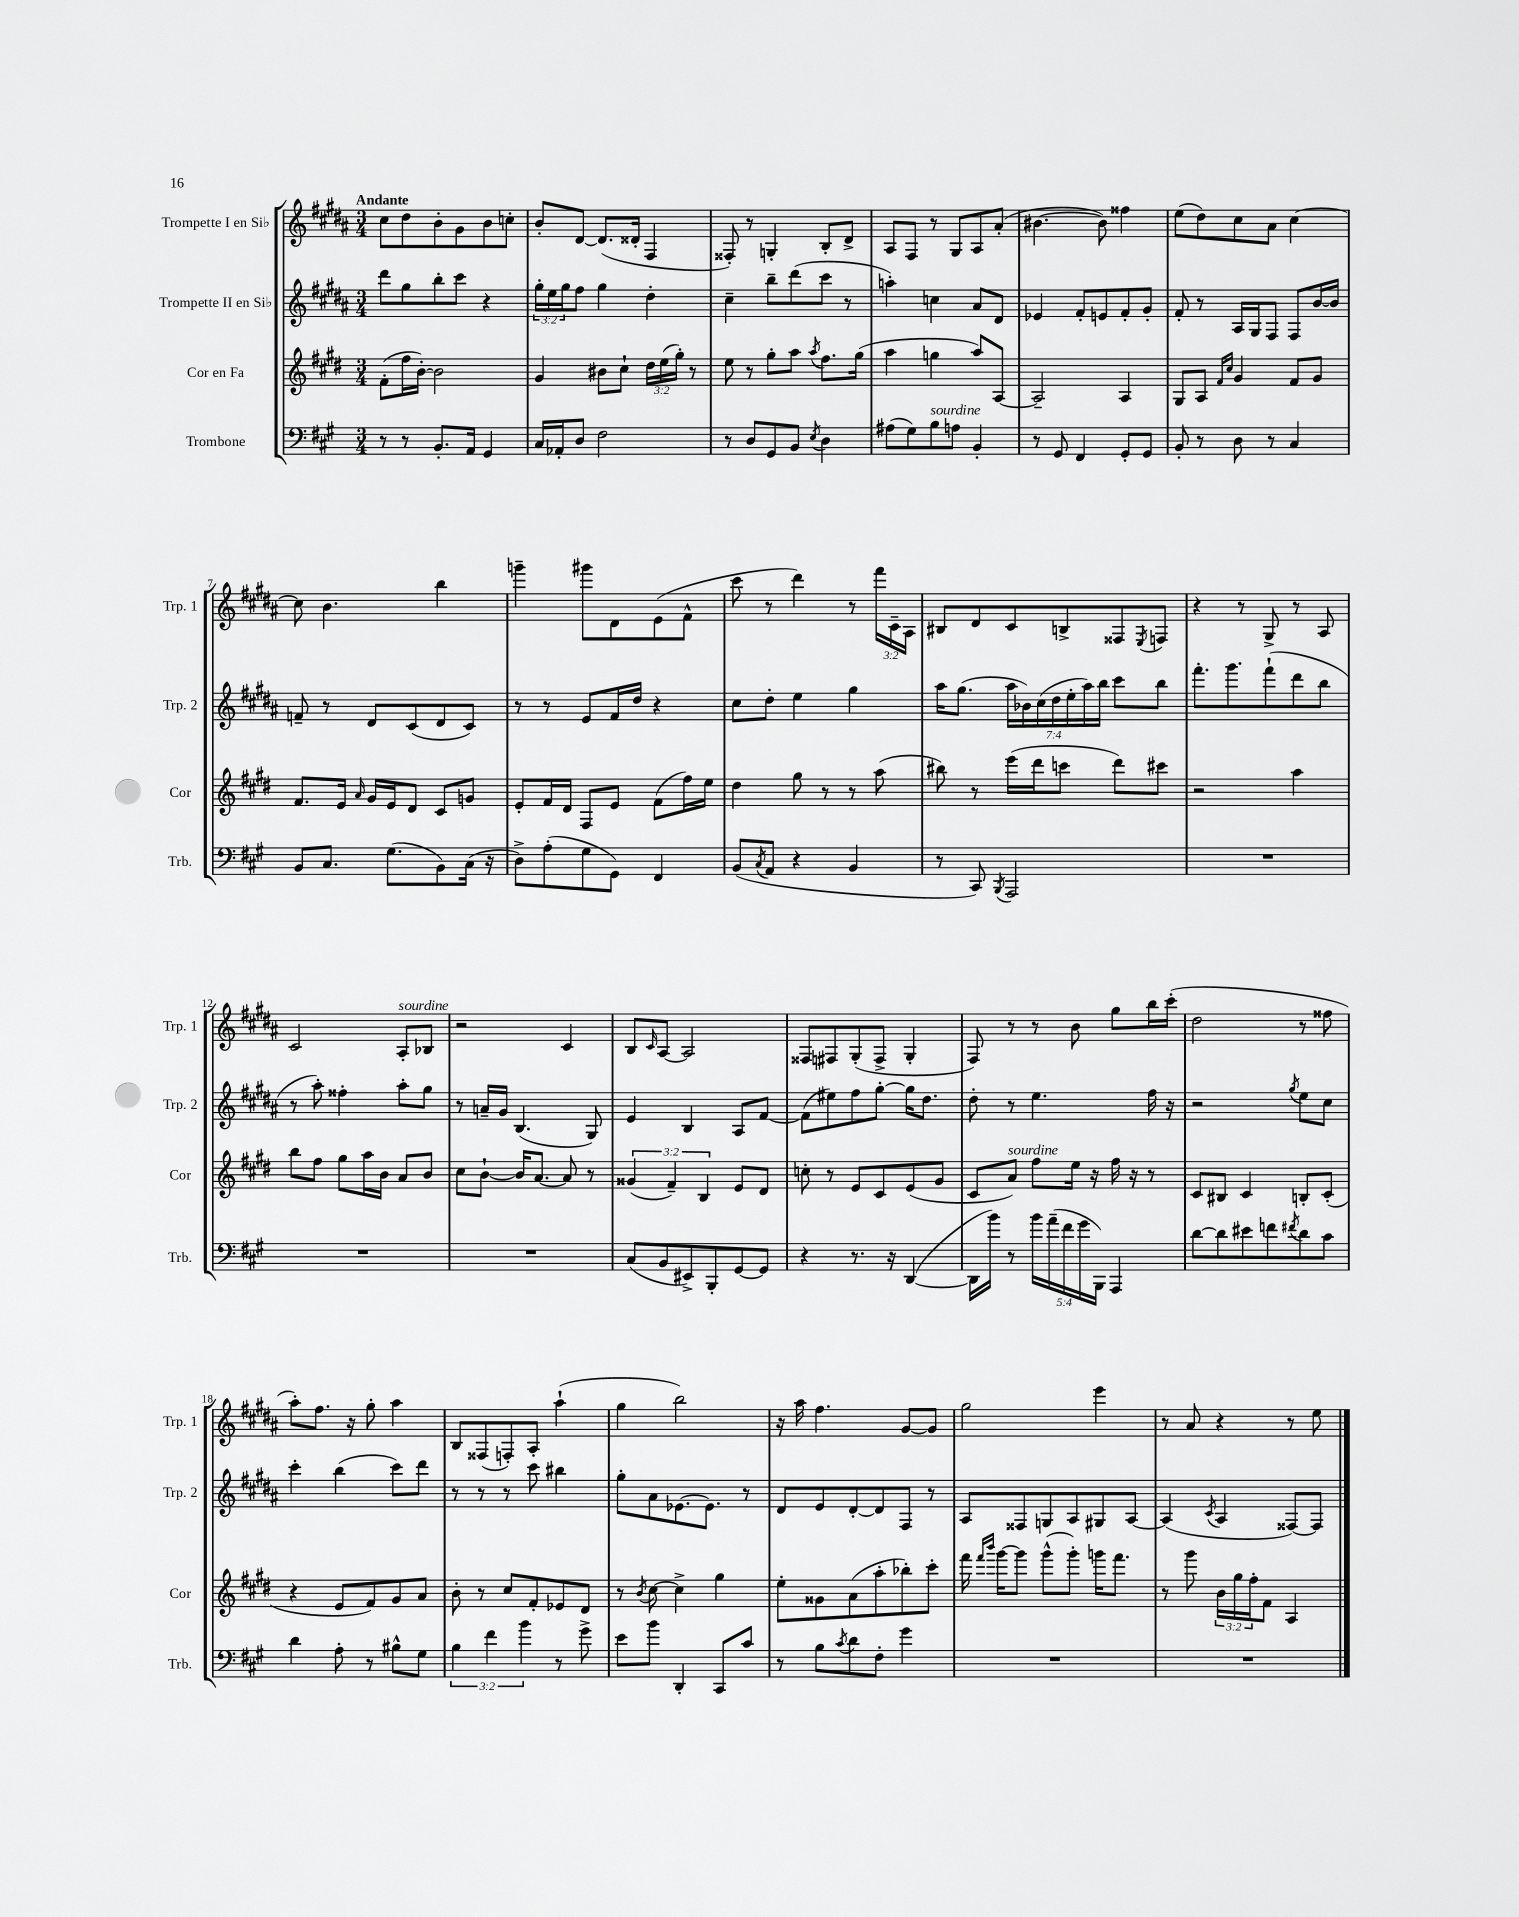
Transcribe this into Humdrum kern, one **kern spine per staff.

**kern	**kern	**kern	**kern
*staff4	*staff3	*staff2	*staff1
*clefF4	*clefG2	*clefG2	*clefG2
*k[f#c#g#]	*k[f#c#g#d#]	*k[f#c#g#d#a#]	*k[f#c#g#d#a#]
*M3/4	*M3/4	*M3/4	*M3/4
8r	(8f#'\L	8ddd#\L	8cc#\L
8r	16ff#\L	8gg#\	8dd#\
.	[16b'\JJ)	.	.
8.BB'/L	2b\]	8bb'\	8b'\
.	.	8ccc#\J	8g#\
16AA/Jk	.	.	.
4GG#/	.	4r	8b\
.	.	.	8cc'\J
=	=	=	=
16C#/LL	4g#/	24gg#'\LL	8b'/L
.	.	24ee\	.
16AA-'/J	.	.	.
.	.	24gg#\J	.
8D/J	.	8ff#\J	[8d#/J
2F#\	8b#\L	4gg#\	(8.d#/]L
.	8cc#`\J	.	.
.	.	.	16d##'/Jk
.	24dd#\LL	4dd#'\	4F#/
.	(24ee\	.	.
.	24gg#'\JJ)	.	.
.	8r	.	.
=	=	=	=
8r	8ee\	4cc#~\	8F##'/)
8D/L	8r	.	8r
8GG#/	8gg#'\L	8bb~\L	4G'/
8BB/J	8aa\J	(8ddd#\	.
8qE/	8qaa/	.	.
4D\	8.ff#\L	8ccc#\J	8B'/L
.	.	8r	8d#^/J
.	(16gg#\Jk	.	.
=	=	=	=
(8A#\L	4aa\	4aa'\)	8A#/L
8G#\)	.	.	8F#/J
8B\	4gg\	4cc\	8r
8A\J	.	.	8G#/L
4BB'/	8aa/L)	8a#/L	8A#/
.	[8A/J	8d#/J	(8a#'/J
=	=	=	=
8r	2A~/]	4e-/	[4.b#\
8GG#/	.	.	.
4FF#/	.	8f#'/L	.
.	.	8e/	8b#\])
8GG#'/L	4A/	8f#'/	4ff##\
8GG#/J	.	8g#'/J	.
=	=	=	=
8BB'/	8G#/L	8f#'/	(8ee\L
8r	8A/J	8r	8dd#\)
.	16qqf#/LL	.	.
.	16qqcc#/JJ	.	.
8D\	4g#/	16A#/LL	8cc#\
.	.	16G#/J	.
8r	.	8F#/J	8a#\J
4C#/	8f#/L	8F#/L	[4cc#\
.	8g#/J	[16b/L	.
.	.	16b/]JJ	.
=	=	=	=
8BB/L	8.f#/L	8f~/	8cc#\]
8.C#/J	.	8r	4.b\
.	16e/Jk	.	.
.	16qqa/	.	.
.	16g#/LL	8d#/L	.
(8.G#\L	16e/J	.	.
.	8d#/J	(8c#/	.
8BB\)	8c#/L	8d#/	4bb\
(16C#\Jk	8g/J	8c#/J)	.
16r	.	.	.
=	=	=	=
8D^\L)	8e'/L	8r	4ggg~\
(8A'\	16f#/L	8r	.
.	16d#/JJ	.	.
8G#\	8F#/L	8e/L	8ggg#\L
8GG#\J)	8e/J	16f#/L	8d#\
.	.	16dd#/JJ	.
4FF#/	(8f#\L	4r	(8e\
.	16ff#\L)	.	8f#^^\J
.	16ee\JJ	.	.
=	=	=	=
(8BB/L	4dd#\	8cc#\L	8ccc#\
8qC#/	.	.	.
8AA/J	.	8dd#'\J	8r
4r	8gg#\	4ee\	4ddd#\)
.	8r	.	.
4BB/	8r	4gg#\	8r
.	(8aa\	.	24fff#\LL
.	.	.	24c#~\
.	.	.	24A#\JJ
=	=	=	=
8r	8bb#\)	16aa#\LK	8B#/L
.	.	(8.gg#\J	.
8CC#/)	8r	.	8d#/
8qBBB/	.	.	.
2AAA/	(16eee\LL	28aa#\LL	8c#/
.	.	28b-\)	.
.	16ddd#\J	.	.
.	.	(28cc#\	.
.	.	28dd#\	.
.	8ccc\J	.	8B^/
.	.	28ee'\	.
.	.	28aa#\)	.
.	.	28bb\JJ	.
.	8ddd#\L)	8ccc#\L	8F##/
.	.	.	8qE/
.	8ccc#\J	8bb\J	8F/J
=	=	=	=
2.r	2r	8.fff#'\L	4r
.	.	8.ggg#\	.
.	.	.	8r
.	.	(8fff#`\	8G#^/
.	4aa\	8ddd#\	8r
.	.	8bb\J	8A#/
=	=	=	=
2.r	8bb\L	8r	2c#/
.	8ff#\J	8aa#'\)	.
.	8gg#\L	4ff##'\	.
.	16aa\L	.	.
.	16b\JJ	.	.
.	8a/L	8aa#'\L	8A#'/L
.	8b/J	8gg#\J	8B-/J
=	=	=	=
2.r	8cc#\L	8r	2r
.	[8b`\J	16a~/LL	.
.	.	16g#/JJ	.
.	16b/]LK	(4.B/	.
.	[8.a/J	.	.
.	8a/]	.	4c#/
.	8r	8G#/)	.
=	=	=	=
(8C#/L	(6g##/	4e/	8B/L
.	.	.	16qqc#/
8BB/	.	.	[8A#/J
.	6f#~/)	.	.
8EE#^/)	.	4B/	2A#/]
.	6B/	.	.
8BBB'/	.	.	.
[8GG#/	8e/L	8A#/L	.
8GG#/]J	8d#/J	[8f#/J	.
=	=	=	=
4r	8cc'\	(8f#\]L	8F##/L
.	8r	8ee#\)	8F#/
8.r	8e/L	8ff#\	(8G#'/
.	8c#/	[8gg#'\J	8F#^/J
16r	.	.	.
([4DD/	(8e/	16gg#\]LK	4G#'/
.	.	8.dd#\J	.
.	8g#/J	.	.
=	=	=	=
16DD\]LL	8c#/L	8dd#'\	8F#/)
16b\JJ)	.	.	.
8r	8a/J)	8r	8r
20b\LL	8ff#\L	4.ee\	8r
(20a~\	.	.	.
20f#\	.	.	.
.	16ee\Jk	.	8b\
20g#\	.	.	.
.	16r	.	.
20BBB\JJ)	.	.	.
4AAA/	16ff#\	.	8gg#\L
.	16r	.	.
.	8r	16ff#\	16bb\L
.	.	16r	(16ccc#'\JJ
=	=	=	=
[8d\L	8c#/L	2r	2dd#\
8d\]	8B#/J	.	.
8e#\	4c#/	.	.
8f\	.	.	.
8qf#/	.	8qgg#/	.
8d\	8B'/L	8ee\L	8r
8c#\J	(8c#'/J	8cc#\J	8ff##\
=	=	=	=
4d\	4r	4ccc#'\	8aa#'\L)
.	.	.	8.ff#\J
8A'\	8e/L	(4bb\	.
.	.	.	16r
8r	8f#/)	.	8gg#'\
8B#^^\L	8g#/	8ccc#\L)	4aa#\
8G#\J	8a/J	8ddd#\J	.
=	=	=	=
6B\	8b'\	8r	8B/L
.	8r	8r	(8F##/
6f#\	.	.	.
.	8cc#/L	8r	8F'/)
6b\	.	.	.
.	8f#'/	8ccc#\	8A#'/J
8r	8e-/	4bb#\	(4aa#`\
8g#^\	8d#/J	.	.
=	=	=	=
8e\L	8r	8gg#'\L	4gg#\
.	8qb/	.	.
8b\J	[8cc#\	8a#\	.
4DD'/	4cc#^\]	[8.e-\	2bb\)
.	.	8.e-\]J	.
8CC#/L	4gg#\	.	.
8c#/J	.	8r	.
=	=	=	=
8r	8ee'\L	8d#/L	16r
.	.	.	16aa#\
8B\L	8g##\	8e/	4.ff#\
8qc#/	.	.	.
8d\	(8a\	[8d#'/	.
8F#'\J	8aa'\	8d#/]	.
4g#\	8bb-'\)	8F#/J	[8g#/L
.	8ccc#'\J	8r	8g#/]J
=	=	=	=
2.r	16fff#\	8A#/L	2gg#\
.	16qqfff#/LL	.	.
.	16qqbbb/JJ	.	.
.	[16ggg#\LK	.	.
.	8ggg#\]J	8F##/	.
.	(8ggg#^^\L	8G/	.
.	8ggg#'\J)	8A#/	.
.	16ggg\LK	8G#/	4eee\
.	8.fff#\J	.	.
.	.	[8A#/J	.
=	=	=	=
2.r	8r	(4A#/]	8r
.	8ggg#\	.	8a#/
.	.	8qc#/	.
.	24b\LL	4A#/	4r
.	24gg#\	.	.
.	24ff#'\J	.	.
.	8f#\J	.	.
.	4A/	[8F##/L)	8r
.	.	8F##/]J	8ee\
==	==	==	==
*-	*-	*-	*-
